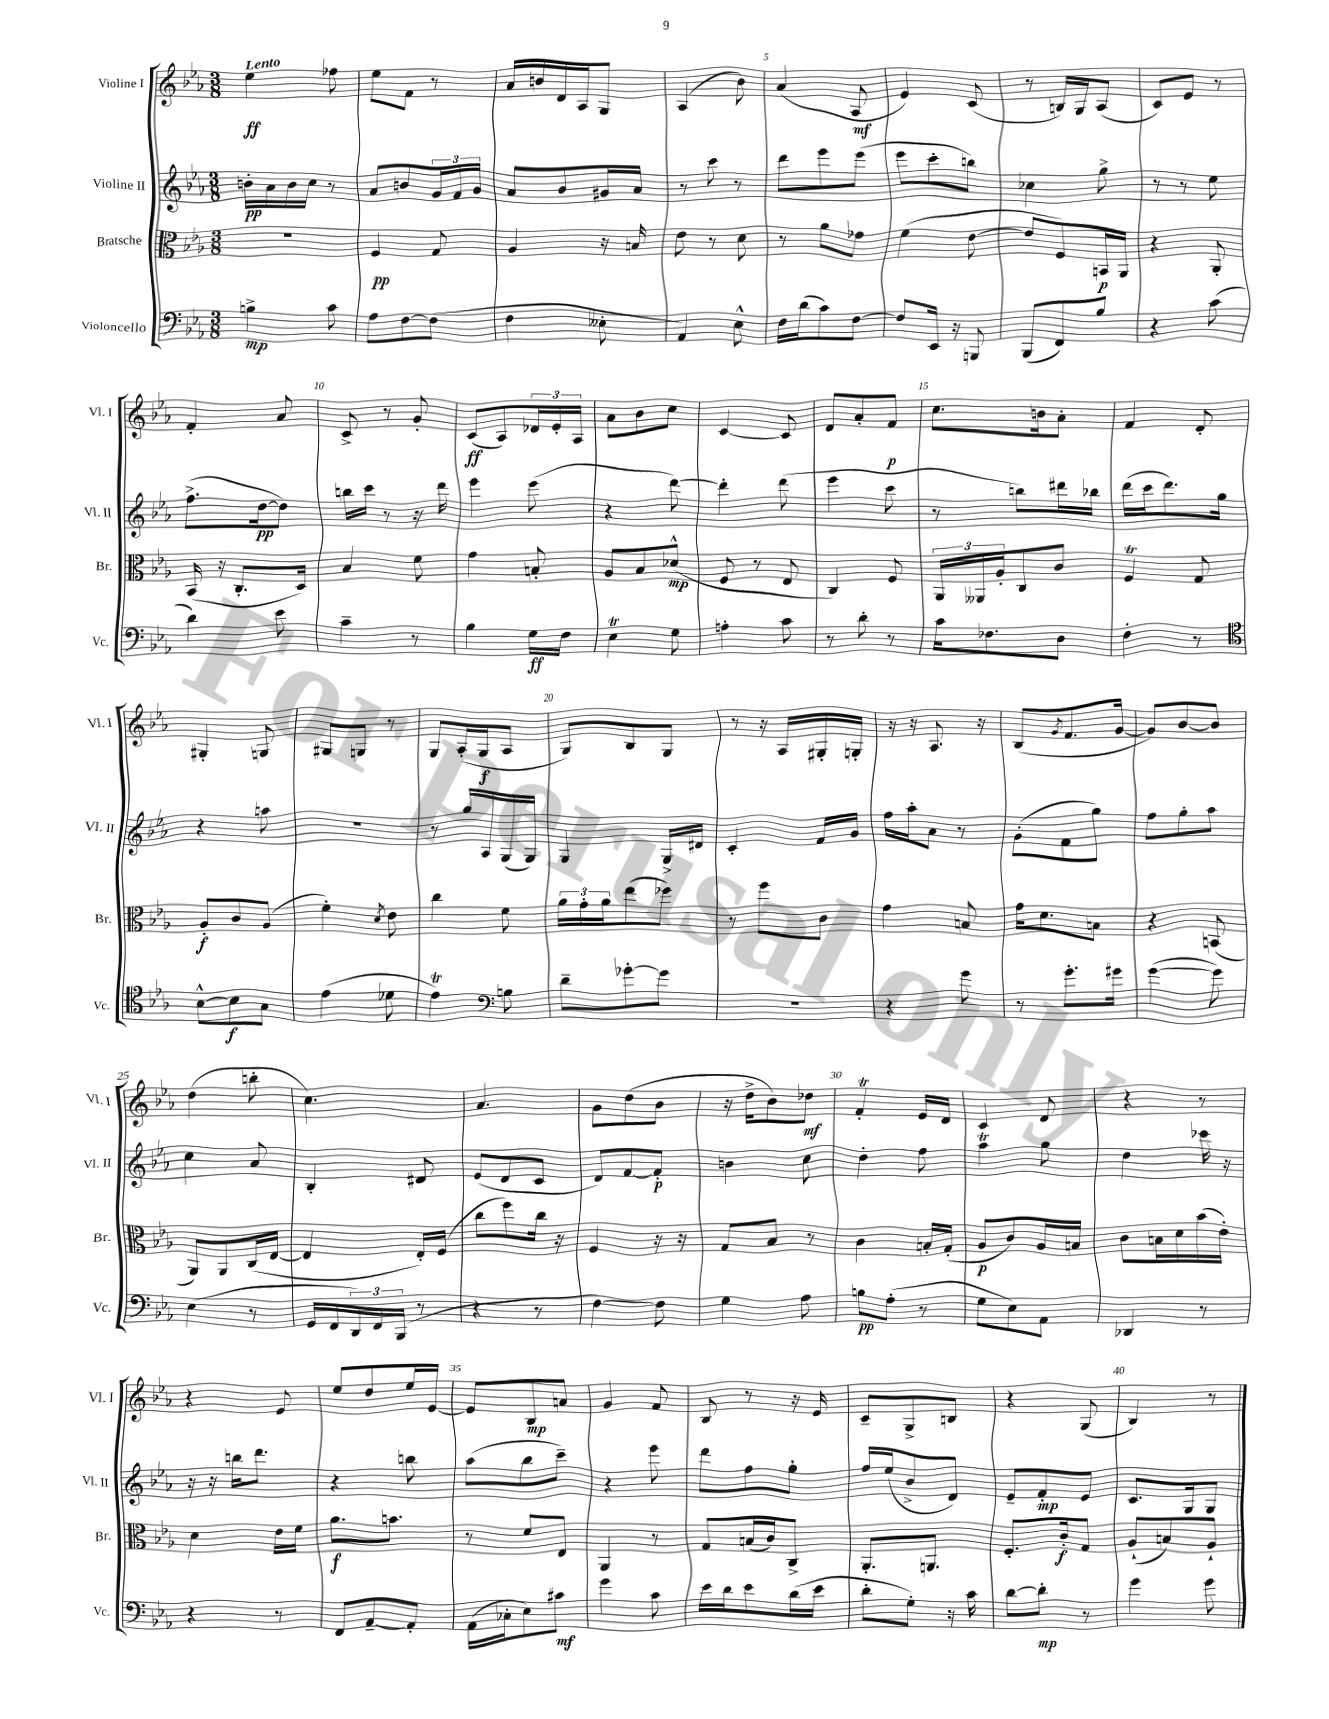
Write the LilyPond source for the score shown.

<<
\new StaffGroup <<
\new Staff = "s0" \with { instrumentName = "Violine I" shortInstrumentName = "Vl. I" } {
    \clef treble \key ees \major \numericTimeSignature \time 3/8 \tempo "Lento"
    ees''4\ff fes''8 |
    ees''8 f'8 r8 |
    aes'16 b'16 d'16 aes16 g8 |
    aes4( bes'8) |
    aes'4( aes8\mf |
    ees'4) c'8( |
    r8 b16) g16 aes8( |
    c'8) ees'8 r8 |
    f'4-. aes'8 |
    c'8-> r8 g'8-. |
    c'8\ff( aes8) \tuplet 3/2 { des'16 ees'16-. aes16 } |
    aes'8 bes'8 c''8 |
    c'4~ c'8 |
    d'8 aes'8-. f'8\p |
    c''8. b'16 aes'8-. |
    f'4 d'8-. |
    gis4-. g8 |
    gis8 g8 r8 |
    g8 aes16-.( g16\f aes8 |
    g8) bes8 g8 |
    r8 r16 aes16 gis16-. g16-. |
    r16 r16 aes8. r16 |
    bes8( \acciaccatura { g'8 } f'8. g'16~ |
    g'8) bes'8~ bes'8 |
    d''4( b''8-. |
    c''4.) |
    aes'4. |
    g'8 d''8( bes'8 |
    r16 d''16-> bes'8) des''8\mf |
    f'4-.\trill ees'16 d'16 |
    c'4 d'8 |
    r4 r8 |
    r4 ees'8 |
    ees''8 d''8 ees''16 ees'16~ |
    ees'8 bes8\mp a'8 |
    g'4 f'8 |
    bes8 r8 r16 ees'16 |
    c'8-- g8-> b8 |
    r4 g8( |
    bes4) r8 \bar "|." |
}
\new Staff = "s1" \with { instrumentName = "Violine II" shortInstrumentName = "Vl. II" } {
    \clef treble \key ees \major \numericTimeSignature \time 3/8
    b'16-.\pp aes'16 b'16 c''16 r8 |
    aes'8 b'8 \tuplet 3/2 { g'16 f'16 g'16 } |
    aes'8 bes'8 gis'16 aes'16 |
    r8 c'''8 r8 |
    d'''8 ees'''8 ees'''8( |
    ees'''8 c'''8-. b''8) |
    ces''4 g''8-> |
    r8 r8 ees''8 |
    f''8.->( d''16~\pp d''8) |
    b''16 c'''16 r8 r16 d'''16 |
    ees'''4 ees'''8( |
    r4 d'''8~) |
    d'''4-. d'''8( |
    ees'''4 c'''8 |
    r8 b''8) dis'''16 bes''16 |
    d'''16( c'''16 d'''8.) g''16 |
    r4 a''8 |
    R4. |
    r8 g''16 aes16 g16( g16) |
    g4 g16-> dis'16 |
    c'4-. f'16 g'16 |
    f''16 aes''16-. aes'8 r8 |
    g'8-.( f'8 g''8) |
    f''8 g''8-. aes''8 |
    c''4 aes'8 |
    bes4-. dis'8 |
    ees'8( d'8 c'8 |
    d'8) f'8~ f'8-.\p |
    b'4 c''8 |
    d''4-. f''8 |
    aes''4\trill g''8 |
    d''4 ces'''16 r16 |
    r16 r16 b''16 d'''8. |
    r4 b''8 |
    aes''8( bes''8 c'''8--) |
    r4 ees'''8 |
    d'''8 f''8 g''8-. |
    f''16 ees''16( bes'8-> d'8) |
    ees'8-- f'8-.\mp ees'8 |
    c'8. g16 g8 \bar "|." |
}
\new Staff = "s2" \with { instrumentName = "Bratsche" shortInstrumentName = "Br." } {
    \clef alto \key ees \major \numericTimeSignature \time 3/8
    R4. |
    f4\pp g8 |
    aes4 r16 b16 |
    ees'8 r8 d'8 |
    r8 aes'8 ges'8 |
    f'4( ees'8~ |
    ees'8 f8) b,16\p aes,16 |
    r4 aes,8-. |
    bes,16( r16 c8.-. d16) |
    bes4 f'8 |
    g'4 b8-. |
    aes8 bes8 des'8-^\mp( |
    f8 r8 ees8 |
    c4) f8 |
    \tuplet 3/2 { aes,16 aeses,16 aes16-. } c8 c'8 |
    f4\trill g8 |
    aes8-.\f c'8 aes8( |
    f'4-.) \acciaccatura { d'8 } ees'8 |
    c''4 f'8 |
    \tuplet 3/2 { aes'16 g'16-. aes'16 } ees''8( fes''8) |
    r8 f''8 c'8 |
    g'4 b8 |
    g'16 d'8. b8 |
    r4 b,8( |
    aes,8) aes,8 c16( ees16~ |
    ees4 ees16-.) f16( |
    c''8 f''8) c''16 r16 |
    f4 r16 r16 |
    g8 bes8 r8 |
    c'4 b16-. g16-.( |
    aes8\p c'8) aes16 b16 |
    c'8 b16 d'16 bes'16( ees'16-.) |
    d'4 ees'16 f'16 |
    aes'8.\f b'8. |
    r8 f'8 ees8 |
    aes,4 r8 |
    g8 b16( c'16) c8-> |
    aes,8.-. a,8. |
    f8.-. c'16-.\f g8 |
    aes8-!( b8) aes8-! \bar "|." |
}
\new Staff = "s3" \with { instrumentName = "Violoncello" shortInstrumentName = "Vc." } {
    \clef bass \key ees \major \numericTimeSignature \time 3/8
    b4->\mp c'8 |
    aes8 f8~ f8( |
    f4 eeses8-. |
    aes,4) ees8-^ |
    f16 d'16( c'8) f8~ |
    f8 ees,16 r16 b,,8 |
    bes,,8( f,8) bes8 |
    r4 c'8( |
    d'4) ees'8 |
    c'4-- r8 |
    bes4 g16\ff f16 |
    ees4\trill g8 |
    a4-. c'8 |
    r8 d'8-. r8 |
    c'16 fes8. d8 |
    f4-. r8 |
    \clef tenor bes8~-^ bes8\f g8 |
    ees'4( des'8 |
    ees'4\trill) \clef bass b8 |
    d'8-- ges'8~-. ges'8 |
    R4. |
    r4 g'8 |
    r8 g'8.-. gis'16 |
    g'4~( g'8) |
    ees4( r8 |
    g,16 f,16 \tuplet 3/2 { d,16) f,16 bes,,16( } r8 |
    r4 r8 |
    f4~) f8 |
    g4 aes8 |
    b8\pp aes8-.( r8 |
    g8 ees8) aes,8 |
    des,4 r8 |
    r4 r8 |
    f,8 aes,8~-- aes,8-. |
    aes,16( ces16-. ees8) cis'8\mf |
    g'4 c'8 |
    ees'16 d'16 ees'8 d'16( ees'16 |
    d'8-. g8-.) r16 c'16 |
    d'8~ d'8-.\mp r8 |
    g'4 g'8 \bar "|." |
}
>>
>>
\layout { \context { \Score \override BarNumber.break-visibility = ##(#f #t #t) barNumberVisibility = #(every-nth-bar-number-visible 5) } }
